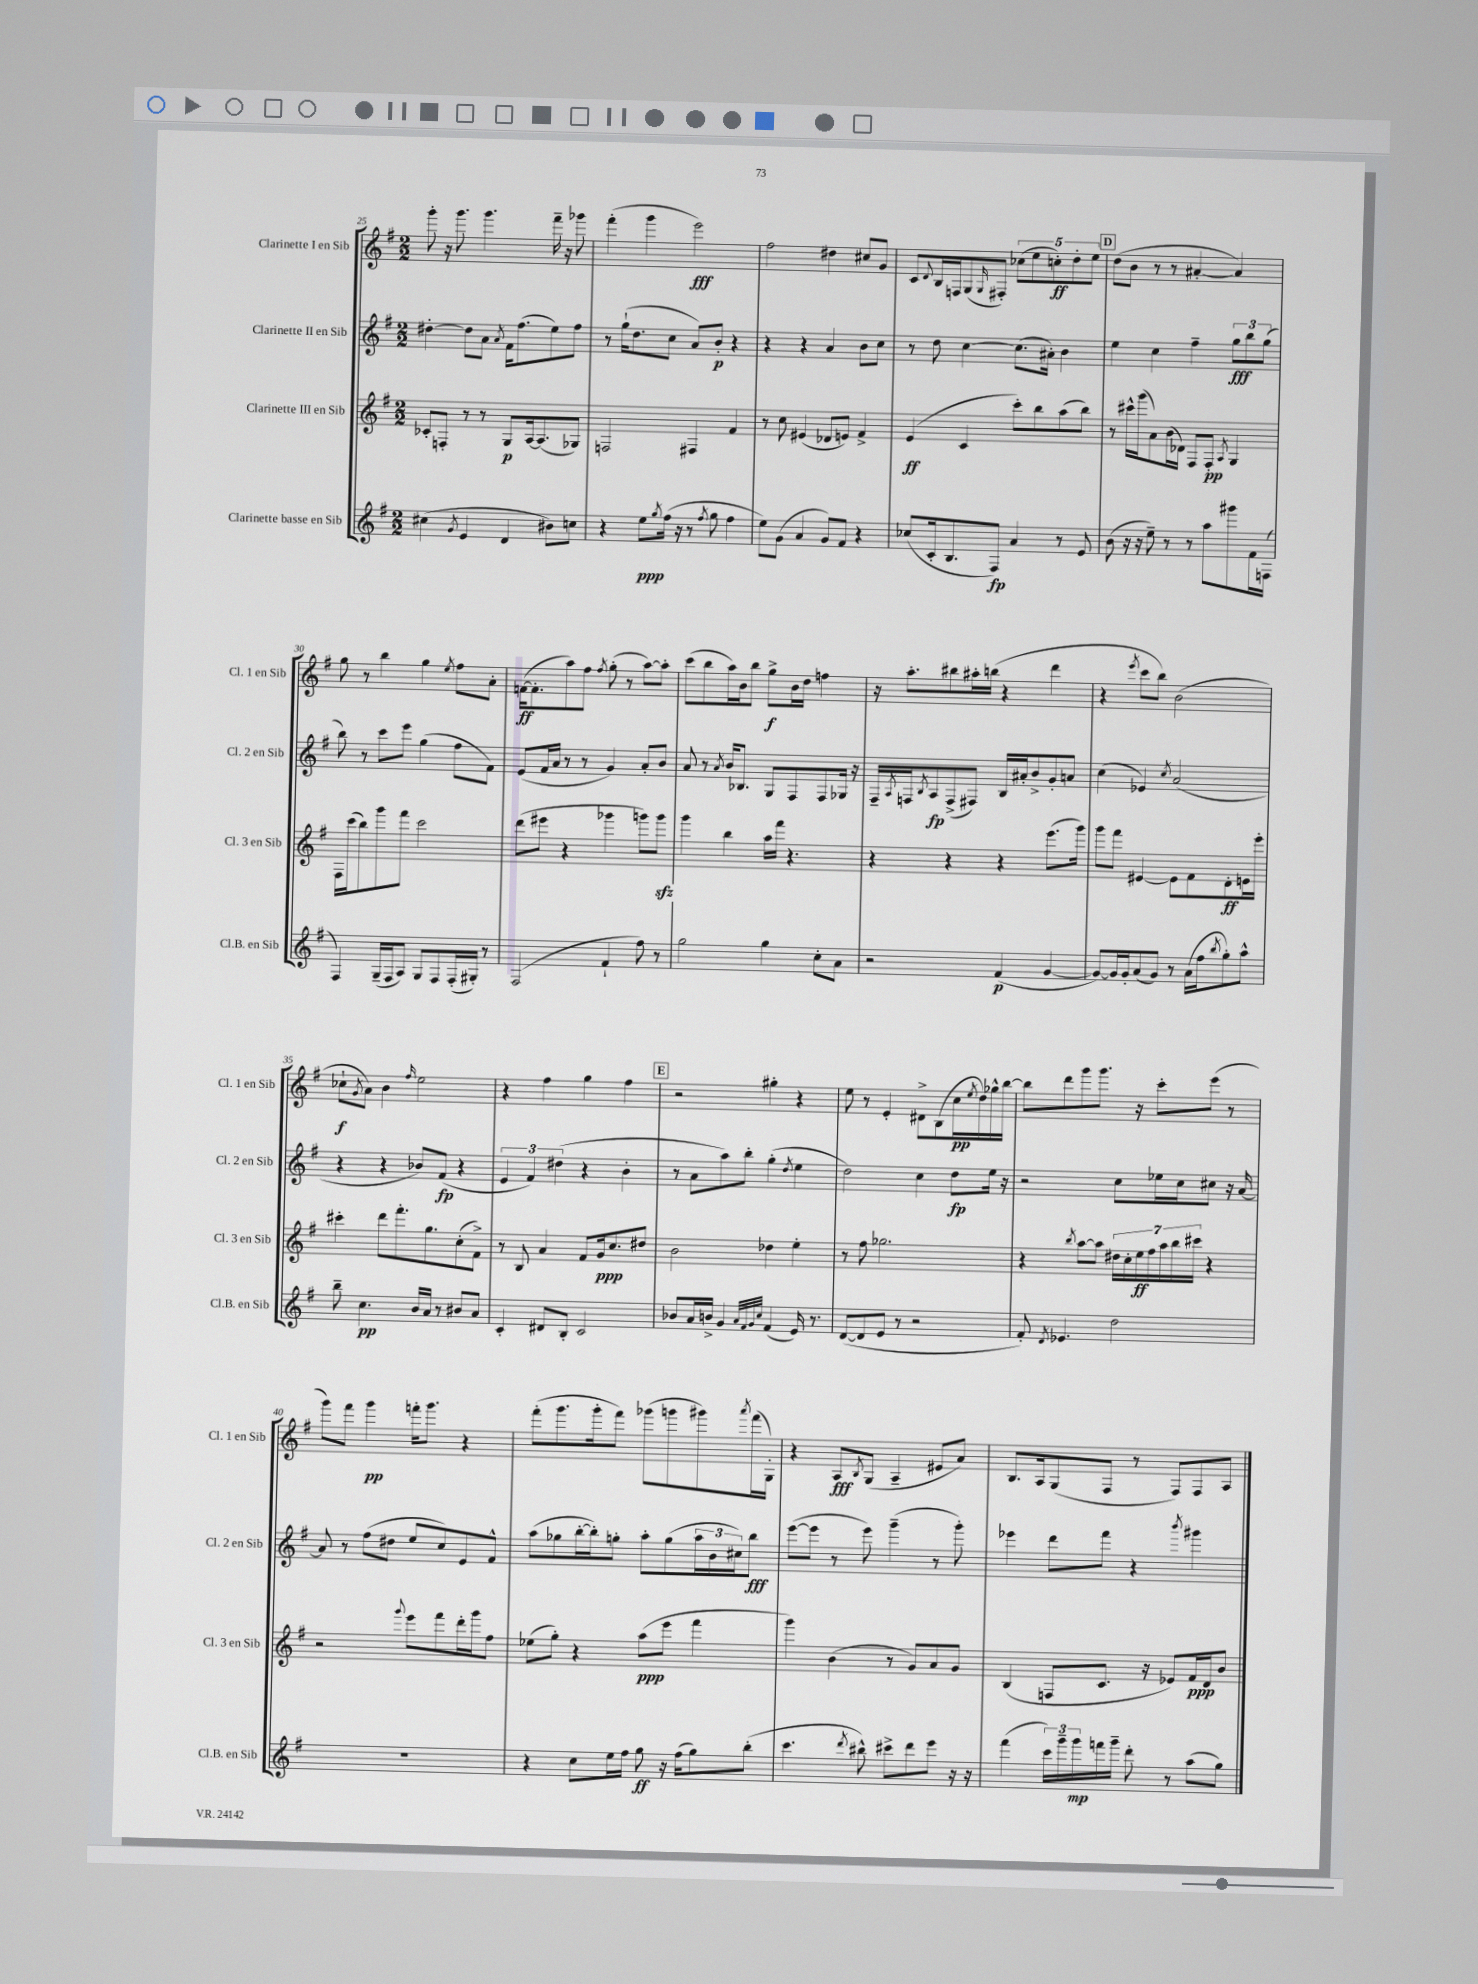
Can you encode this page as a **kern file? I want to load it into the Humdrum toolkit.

**kern	**dynam	**kern	**dynam	**kern	**dynam	**kern	**dynam
*part4	*part4	*part3	*part3	*part2	*part2	*part1	*part1
*staff4	*staff4	*staff3	*staff3	*staff2	*staff2	*staff1	*staff1
*I"Clarinette basse en Sib	*	*I"Clarinette III en Sib	*	*I"Clarinette II en Sib	*	*I"Clarinette I en Sib	*
*I'Cl.B. en Sib	*	*I'Cl. 3 en Sib	*	*I'Cl. 2 en Sib	*	*I'Cl. 1 en Sib	*
*clefG2	*	*clefG2	*	*clefG2	*	*clefG2	*
*k[f#]	*	*k[f#]	*	*k[f#]	*	*k[f#]	*
*M2/2	*	*M2/2	*	*M2/2	*	*M2/2	*
=25	=25	=25	=25	=25	=25	=25	=25
(4cc#X\	.	8c-X'/L	.	[4dd#X'\	.	8ggg'\	.
.	.	8Fn'/J	.	.	.	16r	.
.	.	.	.	.	.	8.ggg\	.
8qg/	.	.	.	.	.	.	.
4e/	.	8r	.	8dd#\L]	.	.	.
.	.	8r	.	8a\J	.	4.ggg\	.
.	.	.	.	8qa/	.	.	.
4d/	.	8G/L	p	16f#\KL	.	.	.
.	.	.	.	(8.ff#\	.	.	.
.	.	[16A/k	.	.	.	.	.
.	.	(8.A/]	.	.	.	.	.
8b#X\L)	.	.	.	8ee\)	.	16fff#~\	.
.	.	.	.	.	.	16r	.
8ccn\J	.	8G-X/J)	.	8ff#\J	.	8ggg-X\	.
=26	=26	=26	=26	=26	=26	=26	=26
4r	.	2Fn/	.	8r	.	(4fff#'\	.
.	.	.	.	(16gg`\KL	.	.	.
.	.	.	.	8.dd\	.	.	.
8ee\L	ppp	.	.	.	.	4ggg\	.
8qgg/	.	.	.	.	.	.	.
(16ff#\Jk	.	.	.	8cc\J	.	.	.
16r	.	.	.	.	.	.	.
8r	.	4F#X/	.	8a/L)	.	2eee\)	fff
8qff#/	.	.	.	.	.	.	.
8gg\	.	.	.	8b'/J	p	.	.
4ff#\	.	4f#/	.	4r	.	.	.
=27	=27	=27	=27	=27	=27	=27	=27
8ee\L)	.	8r	.	4r	.	2ff#\	.
(8g\J	.	8cc\	.	.	.	.	.
4a/	.	(4e#X/	.	4r	.	.	.
8g/L)	.	8d-X/L	.	4a/	.	4dd#X\	.
8f#/J	.	8en/J)	.	.	.	.	.
4r	.	4f#^/	.	8b\L	.	8cc#X/L	.
.	.	.	.	8cc\J	.	8g/J	.
=28	=28	=28	=28	=28	=28	=28	=28
(8cc-X/L	.	(4e/	ff	8r	.	8c/L	.
.	.	.	.	.	.	8qqd/	.
16c'/k	.	.	.	8dd\	.	16B/L	.
8.B/	.	.	.	.	.	16Fn/J	.
.	.	4c/	.	[4cc\	.	(8G/	.
.	.	.	.	.	.	16qqG/	.
8F#/J)	fp	.	.	.	.	8F#X'/J)	.
4a/	.	8ccc'\L)	.	(8.cc\L]	.	(10cc-X\L	.
.	.	.	.	.	.	10ee\	.
.	.	8bb\	.	.	.	.	.
.	.	.	.	16a#X'\Jk)	.	.	.
.	.	.	.	.	.	10ccn'\)	ff
8r	.	(8aa\	.	4b\	.	.	.
.	.	.	.	.	.	10dd'\	.
8e/	.	8bb\J)	.	.	.	.	.
.	.	.	.	.	.	10ee\J	.
!!LO:REH:place=s1:t=D
=29	=29	=29	=29	=29	=29	=29	=29
(8b\	.	8r	.	4ee\	.	(8dd\L	.
16r	.	16ccc#X^^\LL	.	.	.	8b\J	.
16r	.	(16ggg\J	.	.	.	.	.
8ee~\)	.	8a\)	.	4cc\	.	8r	.
8r	.	(16b\L	.	.	.	8r	.
.	.	16d-X\JJ)	.	.	.	.	.
8r	.	8F#/L	.	4ff#~\	.	[4a#X'/	.
8aa\L	.	8F#'/J	pp	.	.	.	.
.	.	8qA/	.	.	.	.	.
8ggg#X\	.	4G/	.	12gg\L	fff	4a#/])	.
.	.	.	.	12bb\	.	.	.
16f#\L	.	.	.	.	.	.	.
.	.	.	.	(12gg\J	.	.	.
(16Fn\JJ	.	.	.	.	.	.	.
!!LO:LB:g=z
=30	=30	=30	=30	=30	=30	=30	=30
4F#/)	.	16F#\LL	.	8bb\)	.	8gg\	.
.	.	(16ccc\J	.	.	.	.	.
.	.	8bb\)	.	8r	.	8r	.
(16G~/LL	.	8ggg\	.	8ccc\L	.	4bb\	.
16F#/J	.	.	.	.	.	.	.
8A/J)	.	8fff#\J	.	8eee\J	.	.	.
8G/L	.	2ccc\	.	(4gg\	.	4gg\	.
8F#/	.	.	.	.	.	.	.
.	.	.	.	.	.	8qee/	.
(16F#'/L	.	.	.	8ff#\L	.	8ff#\L	.
16G#X'/JJ)	.	.	.	.	.	.	.
8r	.	.	.	8f#\J)	.	8a'\J	.
=31	=31	=31	=31	=31	=31	=31	=31
(2F#/	.	(8ddd\L	.	(8e/L	.	([16fn\KL	ff
.	.	.	.	.	.	8.f'\]	.
.	.	8eee#X\J	.	16f#/L	.	.	.
.	.	.	.	16a/JJ	.	.	.
.	.	4r	.	8r	.	8aa\)	.
.	.	.	.	8r	.	8ff#\J	.
.	.	.	.	.	.	8qff#/	.
4f#`/	.	4ggg-X\	.	4g/)	.	(8gg'\	.
.	.	.	.	.	.	8r	.
8ff#\)	.	8gggn\L)	.	8a'/L	.	[8aa\L)	.
8r	.	8gggzz\J	.	8b/J	.	8aa'\J]	.
=32	=32	=32	=32	=32	=32	=32	=32
2gg\	.	4ggg\	.	8a/	.	(8ccc\L	.
.	.	.	.	8r	.	8bb\	.
.	.	.	.	8qa/	.	.	.
.	.	4bb\	.	16b/KL	.	16aa\L)	.
.	.	.	.	8.B-X/J	.	16b\J	.
.	.	.	.	.	.	8bb\J	.
4gg\	.	16aa\LL	.	8G/L	.	8gg^\L	f
.	.	16fff#\JJ	.	.	.	.	.
.	.	4.r	.	8F#/	.	16b\L	.
.	.	.	.	.	.	16dd\JJ	.
8cc'\L	.	.	.	8F#/	.	4ffn\	.
8a\J	.	.	.	16G-X/Jk	.	.	.
.	.	.	.	16r	.	.	.
=33	=33	=33	=33	=33	=33	=33	=33
2r	.	4r	.	16F#~/LL	.	16r	.
.	.	.	.	8qA/	.	.	.
.	.	.	.	16Fn/J	.	8.aa'\L	.
.	.	.	.	8qB/	.	.	.
.	.	.	.	8A/	fp	.	.
.	.	4r	.	(8F^/	.	8bb#X\	.
.	.	.	.	8F#X/J)	.	16aa#X'\L	.
.	.	.	.	.	.	(16bbn\JJ	.
(4f#/	p	4r	.	16B/LL	.	4r	.
.	.	.	.	16a#X'/J	.	.	.
.	.	.	.	8b^/	.	.	.
[4g/	.	(8.eee\L	.	8g'/	.	4ddd\	.
.	.	.	.	8an/J	.	.	.
.	.	16ggg\Jk)	.	.	.	.	.
=34	=34	=34	=34	=34	=34	=34	=34
8g/L_)	.	8ggg\L	.	(4cc\	.	4r	.
16g/L]	.	8fff#\J	.	.	.	.	.
16g'/J	.	.	.	.	.	.	.
.	.	.	.	.	.	8qeee/	.
(8a/	.	[4e#X/	.	4e-X/)	.	8ccc\L	.
8g/J)	.	.	.	.	.	8bb\J)	.
.	.	.	.	8qcc/	.	.	.
8r	.	8e#\L]	.	(2a/	.	(2b\	.
(16a\LL	.	8f#\	.	.	.	.	.
16ff#\J	.	.	.	.	.	.	.
8qbb/	.	.	.	.	.	.	.
8gg'\)	.	8d'\	ff	.	.	.	.
8aa^^\J	.	16en\L	.	.	.	.	.
.	.	16eee'\JJ	.	.	.	.	.
!!LO:LB:g=z
=35	=35	=35	=35	=35	=35	=35	=35
8bb~\	.	4ccc#X'\	.	4r	.	8cc-X`\L	f
.	.	.	.	.	.	8qg/	.
4.cc\	pp	.	.	.	.	8a\J)	.
.	.	8ddd\L	.	4r	.	4b\	.
.	.	8.fff#'\	.	.	.	.	.
.	.	.	.	.	.	16qqff#/	.
16b/LL	.	.	.	8b-X/L)	.	2ee\	.
16a/JJ	.	8.gg\	.	.	.	.	.
8r	.	.	.	(8f#/J	fp	.	.
8b#X/L	.	(8cc'\	.	4r	.	.	.
8a/J	.	8f#^\J)	.	.	.	.	.
=36	=36	=36	=36	=36	=36	=36	=36
4c'/	.	8r	.	6e/	.	4r	.
.	.	8B/	.	.	.	.	.
.	.	.	.	6f#/)	.	.	.
8d#X/L	.	4a/	.	.	.	4ff#\	.
.	.	.	.	(6dd#X\	.	.	.
8B'/J	.	.	.	.	.	.	.
2c/	.	8f#/L	.	4r	.	4gg\	.
.	.	16g/k	ppp	.	.	.	.
.	.	8.cc/	.	.	.	.	.
.	.	.	.	4b'\	.	4ff#\	.
.	.	8dd#X/J	.	.	.	.	.
!!LO:REH:place=s1:t=E
=37	=37	=37	=37	=37	=37	=37	=37
8b-X/L	.	2b\	.	8r	.	2r	.
16a/L	.	.	.	8a\L	.	.	.
16bn^/JJ	.	.	.	.	.	.	.
4g/	.	.	.	8aa\)	.	.	.
.	.	.	.	8bb'\J	.	.	.
32qqa/LLL	.	.	.	.	.	.	.
32qqf#/	.	.	.	.	.	.	.
32qqg/	.	.	.	.	.	.	.
32qqcc/JJJ	.	.	.	.	.	.	.
(4f#/	.	4dd-X\	.	(4gg'\	.	4gg#X'\	.
.	.	.	.	8qdd/	.	.	.
16e/)	.	4ee'\	.	4ee\	.	4r	.
8.r	.	.	.	.	.	.	.
=38	=38	=38	=38	=38	=38	=38	=38
([8d/L	.	8r	.	2dd\)	.	8ee\	.
8d/]	.	8ff#\	.	.	.	8r	.
8e/J	.	2.gg-X\	.	.	.	4e'/	.
8r	.	.	.	.	.	.	.
2r	.	.	.	4cc\	.	8d#X^\L	.
.	.	.	.	.	.	(8B\	.
.	.	.	.	8dd\L	fp	16cc\L	pp
.	.	.	.	.	.	8qee/	.
.	.	.	.	.	.	16dd\)	.
.	.	.	.	16ee\Jk	.	16gg-X^^\	.
.	.	.	.	16r	.	[16bb\JJ	.
=39	=39	=39	=39	=39	=39	=39	=39
8f#'/)	.	4r	.	2r	.	8bb\L]	.
8qd/	.	.	.	.	.	.	.
4.e-X/	.	.	.	.	.	8ddd\	.
.	.	8qbb/	.	.	.	.	.
.	.	[8aa\L	.	.	.	8ggg\	.
.	.	8aa\J]	.	.	.	8.ggg\J	.
2dd\	.	28dd#X\LL	.	8cc\L	.	.	.
.	.	28cc'\	.	.	.	.	.
.	.	.	.	.	.	16r	.
.	.	28ee\	ff	.	.	.	.
.	.	28ff#\	.	.	.	.	.
.	.	.	.	16ee-X\L	.	8ccc'\L	.
.	.	28aa\	.	.	.	.	.
.	.	28bb\	.	.	.	.	.
.	.	.	.	16cc\J	.	.	.
.	.	28ccc#X\JJ	.	.	.	.	.
.	.	4r	.	8cc#X\J	.	(8eee\J	.
.	.	.	.	16r	.	8r	.
.	.	.	.	[16a/	.	.	.
!!LO:LB:g=z
=40	=40	=40	=40	=40	=40	=40	=40
1r	.	2r	.	8a/]	.	8ggg\L)	.
.	.	.	.	8r	.	8fff#\J	.
.	.	.	.	(8ff#\L	.	4ggg\	pp
.	.	.	.	8dd#X\J	.	.	.
.	.	8qqggg/	.	.	.	.	.
.	.	8eee\L	.	8ee/L	.	16fffn'\KL	.
.	.	.	.	.	.	8.ggg\J	.
.	.	8fff#\	.	8cc/)	.	.	.
.	.	16ddd'\L	.	8e/	.	4r	.
.	.	16ggg\J	.	.	.	.	.
.	.	8ff#\J	.	8f#^^/J	.	.	.
=41	=41	=41	=41	=41	=41	=41	=41
4r	.	(8ee-X\L	.	(8aa\L	.	(8fff#'\L	.
.	.	8gg'\J)	.	8gg-X\	.	8.ggg\	.
8cc\L	.	4r	.	[16bb'\L	.	.	.
.	.	.	.	16bb'\J])	.	16ggg'\k	.
16ee\L	.	.	.	8ggn'\J	.	8fff#\J)	.
16ff#\JJ	.	.	.	.	.	.	.
8gg\	ff	(8aa\L	ppp	8aa'\L	.	(8ggg-X\L	.
16r	.	8eee\J	.	(8gg\	.	8gggn\	.
(16ff#\KL	.	.	.	.	.	.	.
8gg\)	.	4fff#\	.	24aa\L	.	8ggg#X\)	.
.	.	.	.	24b\	.	.	.
.	.	.	.	24cc#X\J)	.	.	.
.	.	.	.	.	.	8qaaa/	.
(8bb'\J	.	.	.	8bb\J	fff	(16fff#\L	.
.	.	.	.	.	.	16G'\JJ)	.
=42	=42	=42	=42	=42	=42	=42	=42
4.ccc\	.	4ggg\)	.	([8eee\L	.	4r	.
.	.	.	.	8eee\J]	.	.	.
.	.	(4b\	.	8r	.	8A/L	fff
8qddd/	.	.	.	.	.	8qB/	.
8bb#X^^\)	.	.	.	8eee\)	.	(8G/J	.
8ccc#X^\L	.	8r	.	(4ggg~\	.	4A~/	.
8ddd\	.	8g/L)	.	.	.	.	.
8eee\J	.	8a/	.	8r	.	8e#X/L	.
16r	.	8g/J	.	8ggg'\)	.	8a/J)	.
16r	.	.	.	.	.	.	.
=43	=43	=43	=43	=43	=43	=43	=43
(4fff#\	.	(4B/	.	4eee-X\	.	8.B/L	.
.	.	.	.	.	.	16A/k	.
24ccc\LL)	.	8Fn/L	.	8ddd\L	.	(8G/	.
24ggg~\	.	.	.	.	.	.	.
24ggg\	mp	.	.	.	.	.	.
16fffn\	.	8.c/J	.	8fff#\J	.	8F#/J	.
16ggg~\JJ	.	.	.	.	.	.	.
8ddd'\	.	.	.	4r	.	8r	.
.	.	16r	.	.	.	.	.
8r	.	8e-X/L)	.	.	.	8F#/L)	.
.	.	.	.	8qbbb/	.	.	.
(8aa\L	.	16f#/L	ppp	4ggg#X\	.	8F#/	.
.	.	16d/J	.	.	.	.	.
8gg\J)	.	8b/J	.	.	.	8A/J	.
==	==	==	==	==	==	==	==
*-	*-	*-	*-	*-	*-	*-	*-
